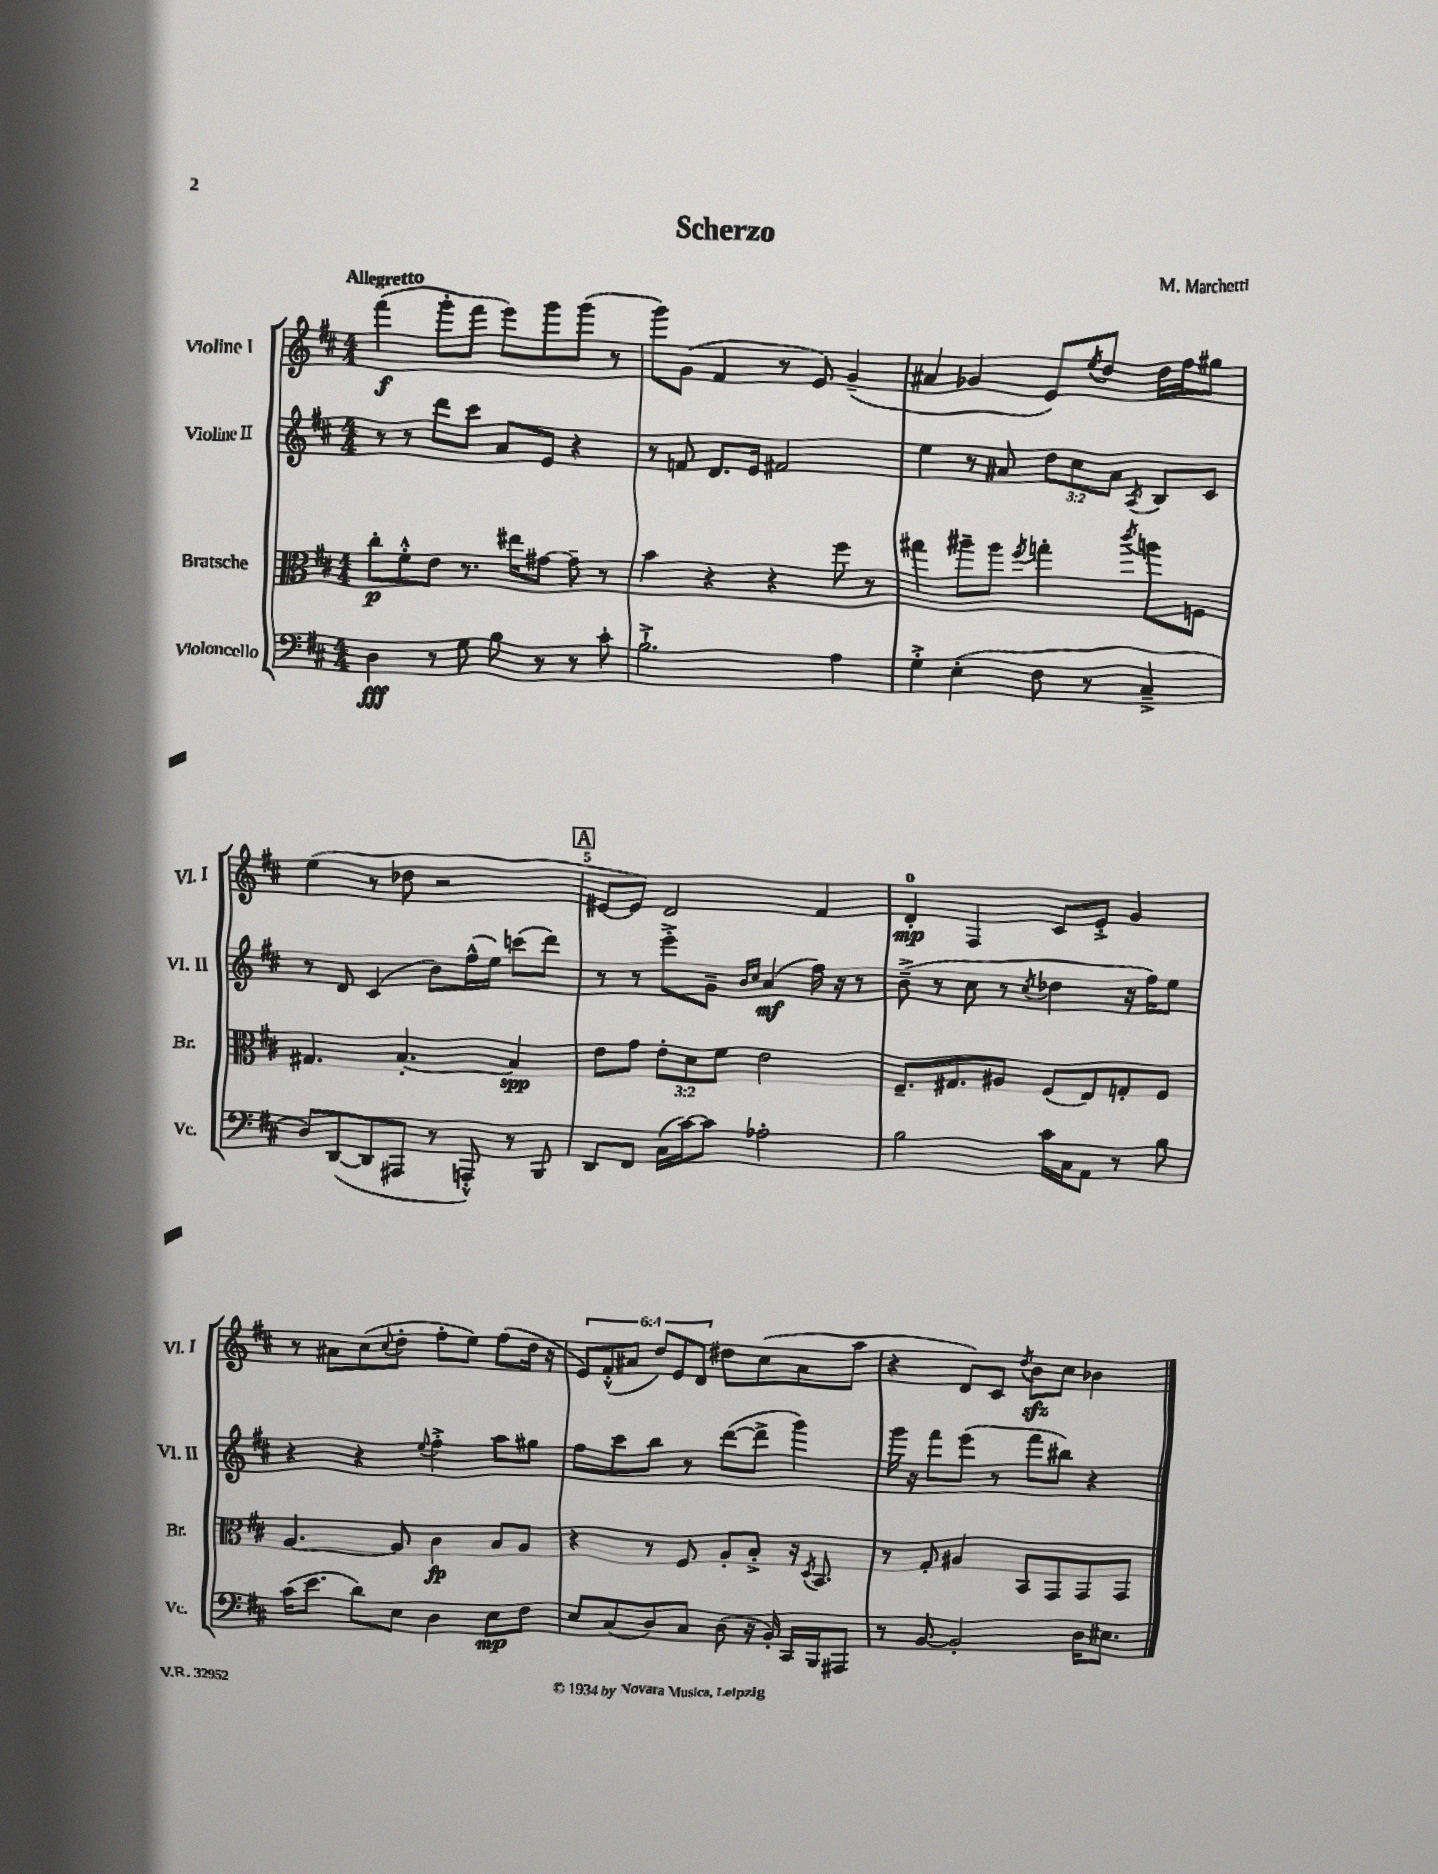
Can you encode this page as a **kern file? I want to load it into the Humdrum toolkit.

**kern	**kern	**kern	**kern
*staff4	*staff3	*staff2	*staff1
*clefF4	*clefC3	*clefG2	*clefG2
*k[f#c#]	*k[f#c#]	*k[f#c#]	*k[f#c#]
*M4/4	*M4/4	*M4/4	*M4/4
4D	8cc#'	8r	(4fff#
.	8f#'^^	8r	.
8r	8e	8ddd	8ggg'
8G	8.r	8ccc#	8fff#
8B	.	8a	8eee)
.	16ee#	.	.
8r	[8g#	8e	8ggg
8r	8g#~]	4r	(8ggg
8c#'	8r	.	8r
=	=	=	=
2.B`^	4b	8r	8ggg)
.	.	8f	(8g
.	4r	8.d	4f#
.	.	16e	.
.	4r	2f#	8r
.	.	.	8e)
4A	8ff#	.	(4g~
.	8r	.	.
=	=	=	=
4G'^	4gg#	4ee	4a#
(4E'	8aa#~	8r	4g-
.	8aa#	8a#	.
.	8qff#	.	.
8F#	4gg'	12dd	8e)
.	.	12cc#	.
.	.	.	8qee
8r	.	.	8dd
.	.	12a#	.
.	8qccc#	8qA	.
4C#~^	8aa	8B	16dd
.	.	.	16ff#
.	8F	8c#	8gg#
=	=	=	=
8D)	4.G#	8r	(4ee
([8DD	.	8d	.
8DD]	.	(4c#	8r
8AAA#	[4.B'	.	8dd-
8r	.	8b)	2r
8AAA'^^)	.	(16ff#^^	.
.	.	16ee)	.
8r	4B]	(8ccc	.
8BBB	.	8ddd)	.
=	=	=	=
8DD	8e	8r	[8e#
8FF#	8g	8r	8e#])
(16C#	12e'	8eee'^	2d
[16c#)	.	.	.
.	12d	.	.
8c#]	.	8g~	.
.	12f#	.	.
.	.	16qqb	.
.	.	16qqcc#	.
2A-'	2e	(4a	.
.	.	16ff#)	4f#
.	.	16r	.
.	.	8r	.
=	=	=	=
2B	8.F#~	(8b~^	4d'
.	.	8r	.
.	8.G#	.	.
.	.	8cc#	4F#
.	8A#	8r	.
.	.	8qcc#	.
16c#	(8F#	4dd-	8c#
16C#	.	.	.
8AA	8E)	.	8e'^
8r	8G'	16r	4g
.	.	16ff#)	.
8B	8F#	8ee	.
=	=	=	=
(16c#	[4.A	4r	8r
8.e	.	.	.
.	.	.	8a#
8d)	.	4r	(8cc#
.	.	.	8qqcc#
8E	8A]	.	8dd'
.	.	8qqee	.
4D	4c#	4ff#'^	8ff#'
.	.	.	8ee)
8E	8B	8aa	(8ff#
8F#	8A	8gg#	16dd
.	.	.	16r
=	=	=	=
8E	4r	8ff#	12e)
.	.	.	(12f#'^^
(8C#	.	8ccc#	.
.	.	.	12a#
8D)	8r	8bb	12dd)
.	.	.	12e
8C#	8F#	8r	.
.	.	.	12d
(8D	8A'	([8ddd	8dd#
16r	8B'^	8ddd^]	(8cc#
16BB')	.	.	.
16CC#	16r	4ggg)	8a#
.	8qD	.	.
16BBB	8.BB	.	.
8AAA#	.	.	8aa
=	=	=	=
8r	8r	16ggg	4r
.	.	16r	.
[8BB	8G'	8fff#	.
2BB']	4A#	(8eee	8d)
.	.	8r	8c#
.	.	.	8qdd
.	8BB	8fff#	8b
.	8GG	8bb#)	8cc#
16D	8GG	4r	4b-
8.E#	.	.	.
.	8GG	.	.
==	==	==	==
*-	*-	*-	*-
